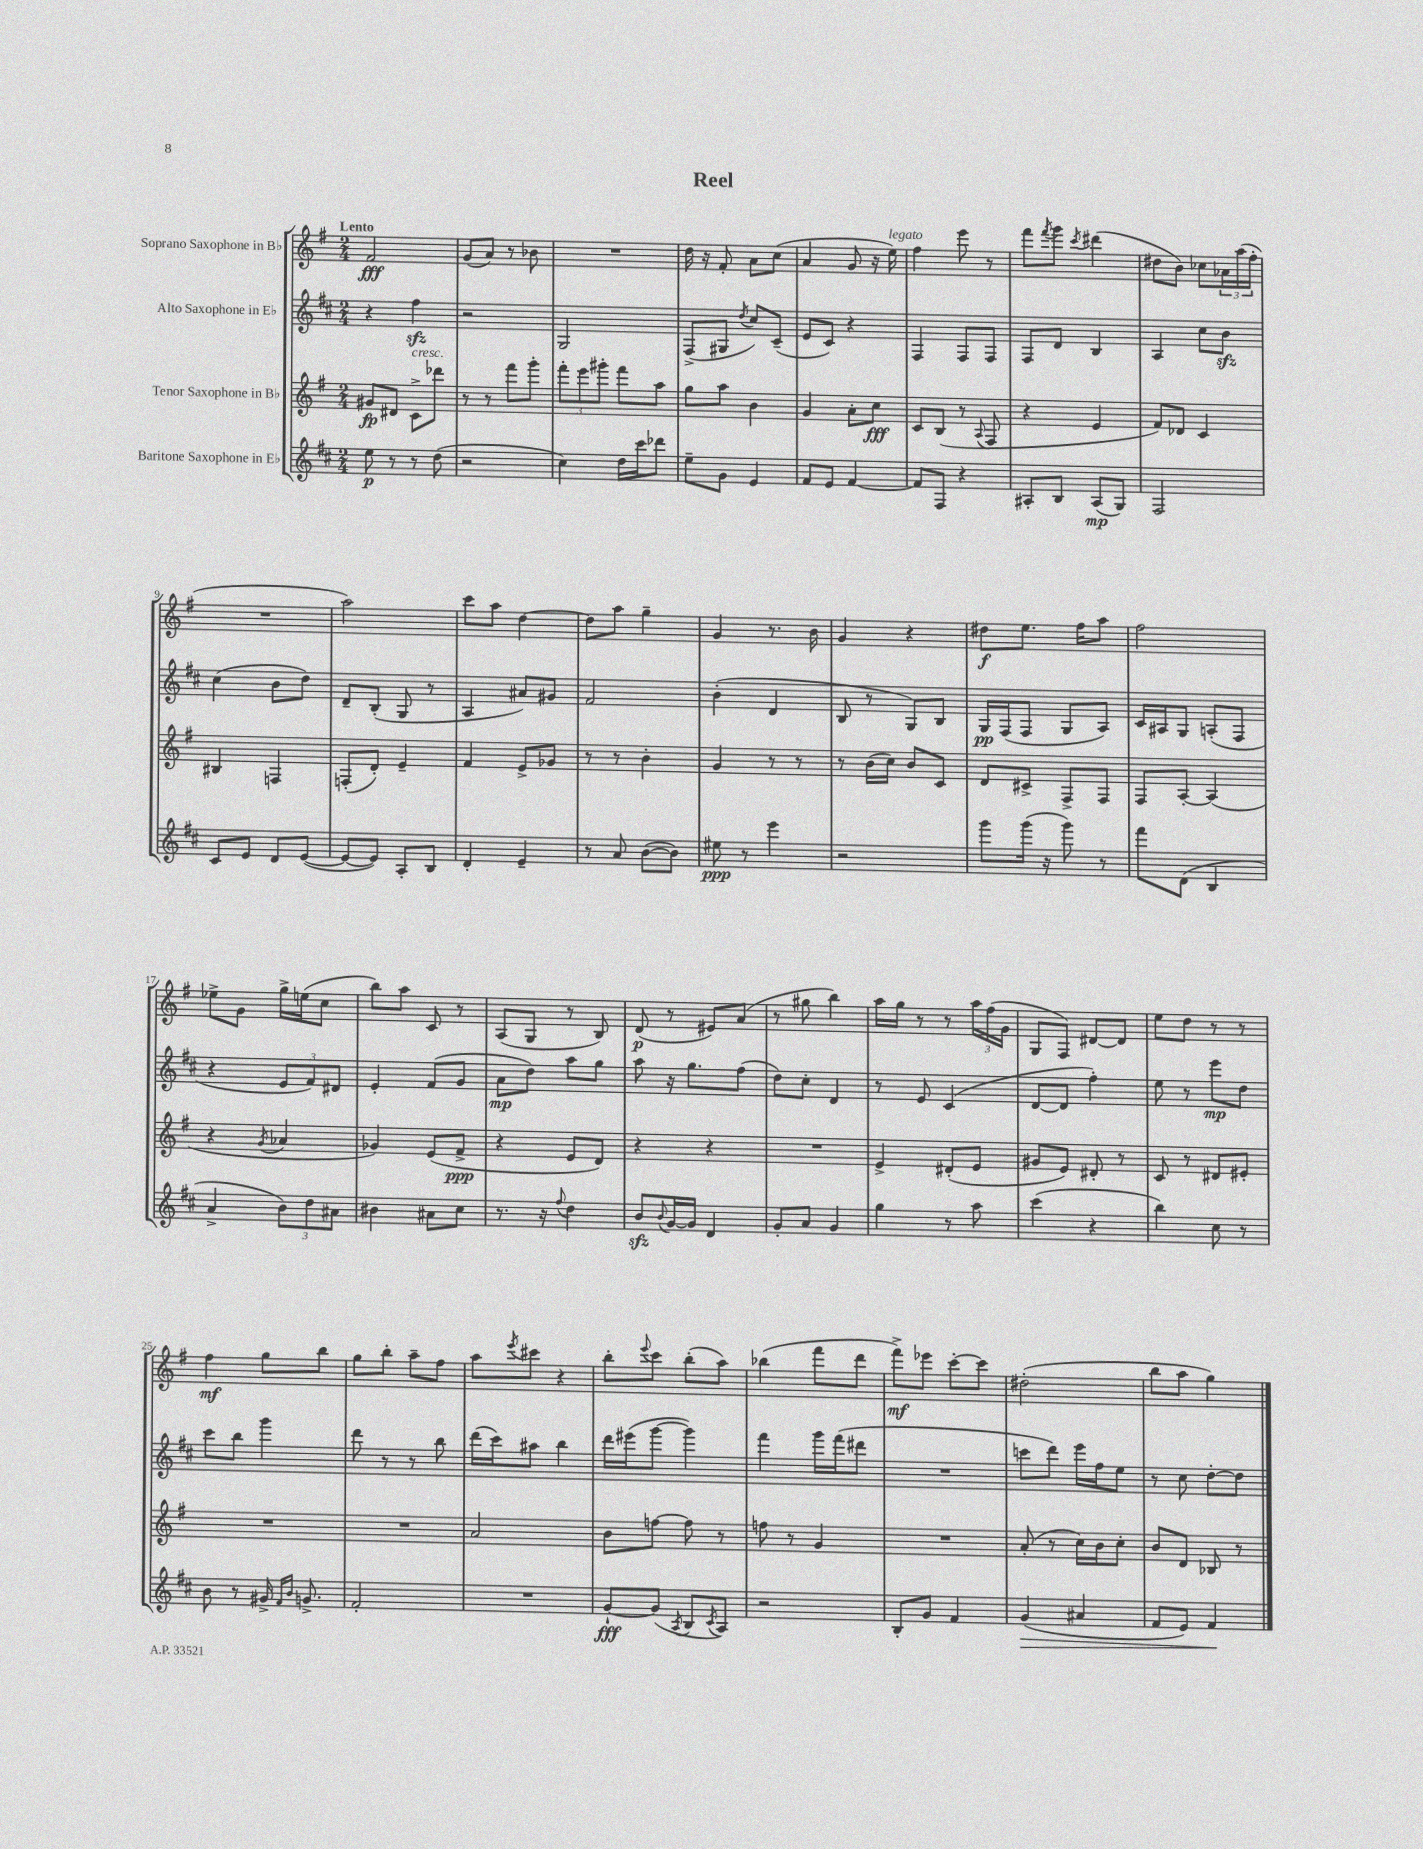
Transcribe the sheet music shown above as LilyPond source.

\header { title = "Reel" }
<<
\new StaffGroup <<
\new Staff = "s0" \with { instrumentName = "Soprano Saxophone in Bb" } {
    \clef treble \key g \major \numericTimeSignature \time 2/4 \tempo "Lento"
    fis'2\fff |
    g'8( a'8) r8 bes'8 |
    R2 |
    d''16 r16 fis'8-. a'8 c''8( |
    a'4 g'8 r16 e''16^\markup { \italic "legato" }) |
    fis''4 e'''8 r8 |
    fis'''8 \acciaccatura { fis'''8 } g'''8 \acciaccatura { c'''8 } dis'''4( |
    dis''8 b'8) ces''8 \tuplet 3/2 { aes'16 a''16( fis''16-. } |
    R2 |
    a''2) |
    c'''8 a''8 d''4~ |
    d''8 a''8 g''4-- |
    g'4 r8. b'16 |
    g'4 r4 |
    dis''8\f e''8. fis''16 a''8 |
    fis''2 |
    ees''8-> g'8 g''16-> e''16( c''8 |
    b''8) a''8 c'8 r8 |
    a8( g8 r8 b8) |
    d'8\p( r8 eis'8) a'8( |
    r8 gis''8 b''4) |
    a''16 g''16 r8 r8 \tuplet 3/2 { a''16 fis''16( g'16 } |
    g8 fis8) dis'8~ dis'8 |
    e''8 d''8 r8 r8 |
    fis''4\mf g''8 b''8 |
    g''8 b''8-. a''8-- fis''8 |
    a''8 \acciaccatura { e'''8 } cis'''8 r4 |
    b''8-. \appoggiatura { e'''8 } c'''8 b''8-.( a''8) |
    bes''4( fis'''8 d'''8 |
    fis'''8->\mf) ees'''8 c'''8~-. c'''8 |
    dis''2-.( |
    b''8 a''8 g''4) \bar "|." |
}
\new Staff = "s1" \with { instrumentName = "Alto Saxophone in Eb" } {
    \clef treble \key d \major \numericTimeSignature \time 2/4
    r4 fis''4\sfz |
    r2 |
    g2 |
    fis8->( gis8 \acciaccatura { d''8 } cis''8) cis'8--( |
    e'8 cis'8) r4 |
    fis4 fis8 fis8 |
    fis8 d'8 b4 |
    a4 cis''8 b'8\sfz |
    cis''4( b'8 d''8) |
    d'8-- b8-.( g8 r8 |
    a4 ais'8) gis'8 |
    fis'2 |
    b'4-.( d'4 |
    b8 r8 g8) b8 |
    g16\pp fis16( fis8 g8 a8) |
    cis'16 ais16 g8 a8-.( fis8 |
    r4 \tuplet 3/2 { e'8 fis'8) dis'8 } |
    e'4-. fis'8( g'8 |
    a'8\mp d''8) a''8 g''8 |
    a''8 r16 g''8. fis''8( |
    d''8) cis''8-. d'4 |
    r8 e'8 cis'4( |
    d'8~ d'8 fis''4-.) |
    e''8 r8 e'''8\mp d''8 |
    cis'''8 b''8 g'''4 |
    d'''8 r8 r8 b''8 |
    d'''16( cis'''16) ais''8 b''4 |
    d'''16 eis'''16( g'''8~ g'''4) |
    fis'''4 g'''16 fis'''16( dis'''8 |
    R2 |
    c'''8 d'''8) e'''16 fis''16 e''8 |
    r8 cis''8 d''8~-. d''8 \bar "|." |
}
\new Staff = "s2" \with { instrumentName = "Tenor Saxophone in Bb" } {
    \clef treble \key g \major \numericTimeSignature \time 2/4
    gis'8\fp dis'8 c'8->^\markup { \italic "cresc." } des'''8 |
    r8 r8 fis'''8 g'''8-. |
    \tuplet 3/2 { fis'''8-. e'''8 gis'''8-. } fis'''8 a''8 |
    g''8 a''8 b'4 |
    g'4 a'8-. c''8\fff |
    c'8 b8( r8 \appoggiatura { a8 } fis8 |
    r4 e'4 |
    fis'8) des'8 c'4 |
    bis4 f4 |
    f8-.( d'8-.) e'4-- |
    fis'4 e'8-> ges'8 |
    r8 r8 b'4-. |
    g'4 r8 r8 |
    r8 b'16( c''16) b'8 c'8 |
    d'8 cis'8-> fis8-> fis8 |
    fis8 a8~-. a4( |
    r4 \acciaccatura { g'8 } aes'4 |
    ges'4) e'8( fis'8->\ppp |
    r4 e'8 d'8) |
    r4 r4 |
    R2 |
    e'4-> dis'8-.( e'8 |
    gis'8 e'8) dis'8-. r8 |
    c'8 r8 dis'8 eis'8-. |
    R2 |
    R2 |
    a'2 |
    b'8 f''8~ f''8 r8 |
    f''8 r8 g'4 |
    R2 |
    a'8-.( r8 c''16) b'16 c''8-. |
    b'8 d'8 bes8 r8 \bar "|." |
}
\new Staff = "s3" \with { instrumentName = "Baritone Saxophone in Eb" } {
    \clef treble \key d \major \numericTimeSignature \time 2/4
    e''8\p r8 r8 d''8( |
    r2 |
    cis''4) d''16 cis'''16 des'''8 |
    e''8-- g'8 e'4 |
    fis'8 e'8 fis'4~ |
    fis'8 fis8 r4 |
    ais8-. b8 ais8\mp( g8) |
    fis2 |
    cis'8 e'8 d'8 e'8~( |
    e'8~ e'8) a8-. b8 |
    d'4-. e'4-- |
    r8 a'8 b'8~( b'8) |
    eis''8\ppp r8 e'''4 |
    r2 |
    g'''8 g'''16( r16 g'''8) r8 |
    fis'''8 d'8( b4 |
    a'4-> \tuplet 3/2 { b'8) d''8 ais'8 } |
    bis'4 ais'8 cis''8 |
    r8. r16 \appoggiatura { fis''8 } d''4 |
    b'8\sfz \appoggiatura { b'8 } g'16~ g'16 d'4 |
    g'8-. a'8 g'4 |
    g''4 r8 a''8 |
    cis'''4( r4 |
    b''4) cis''8 r8 |
    b'8 r8 gis'16-> \grace { fis'16 b'16 } g'8.-> |
    fis'2-. |
    R2 |
    g'8~-!\fff g'8( \acciaccatura { a8 } b8 \acciaccatura { cis'8 } a8) |
    r2 |
    b8-. g'8 fis'4 |
    g'4\>( ais'4 |
    fis'8 e'8) fis'4\! \bar "|." |
}
>>
>>
